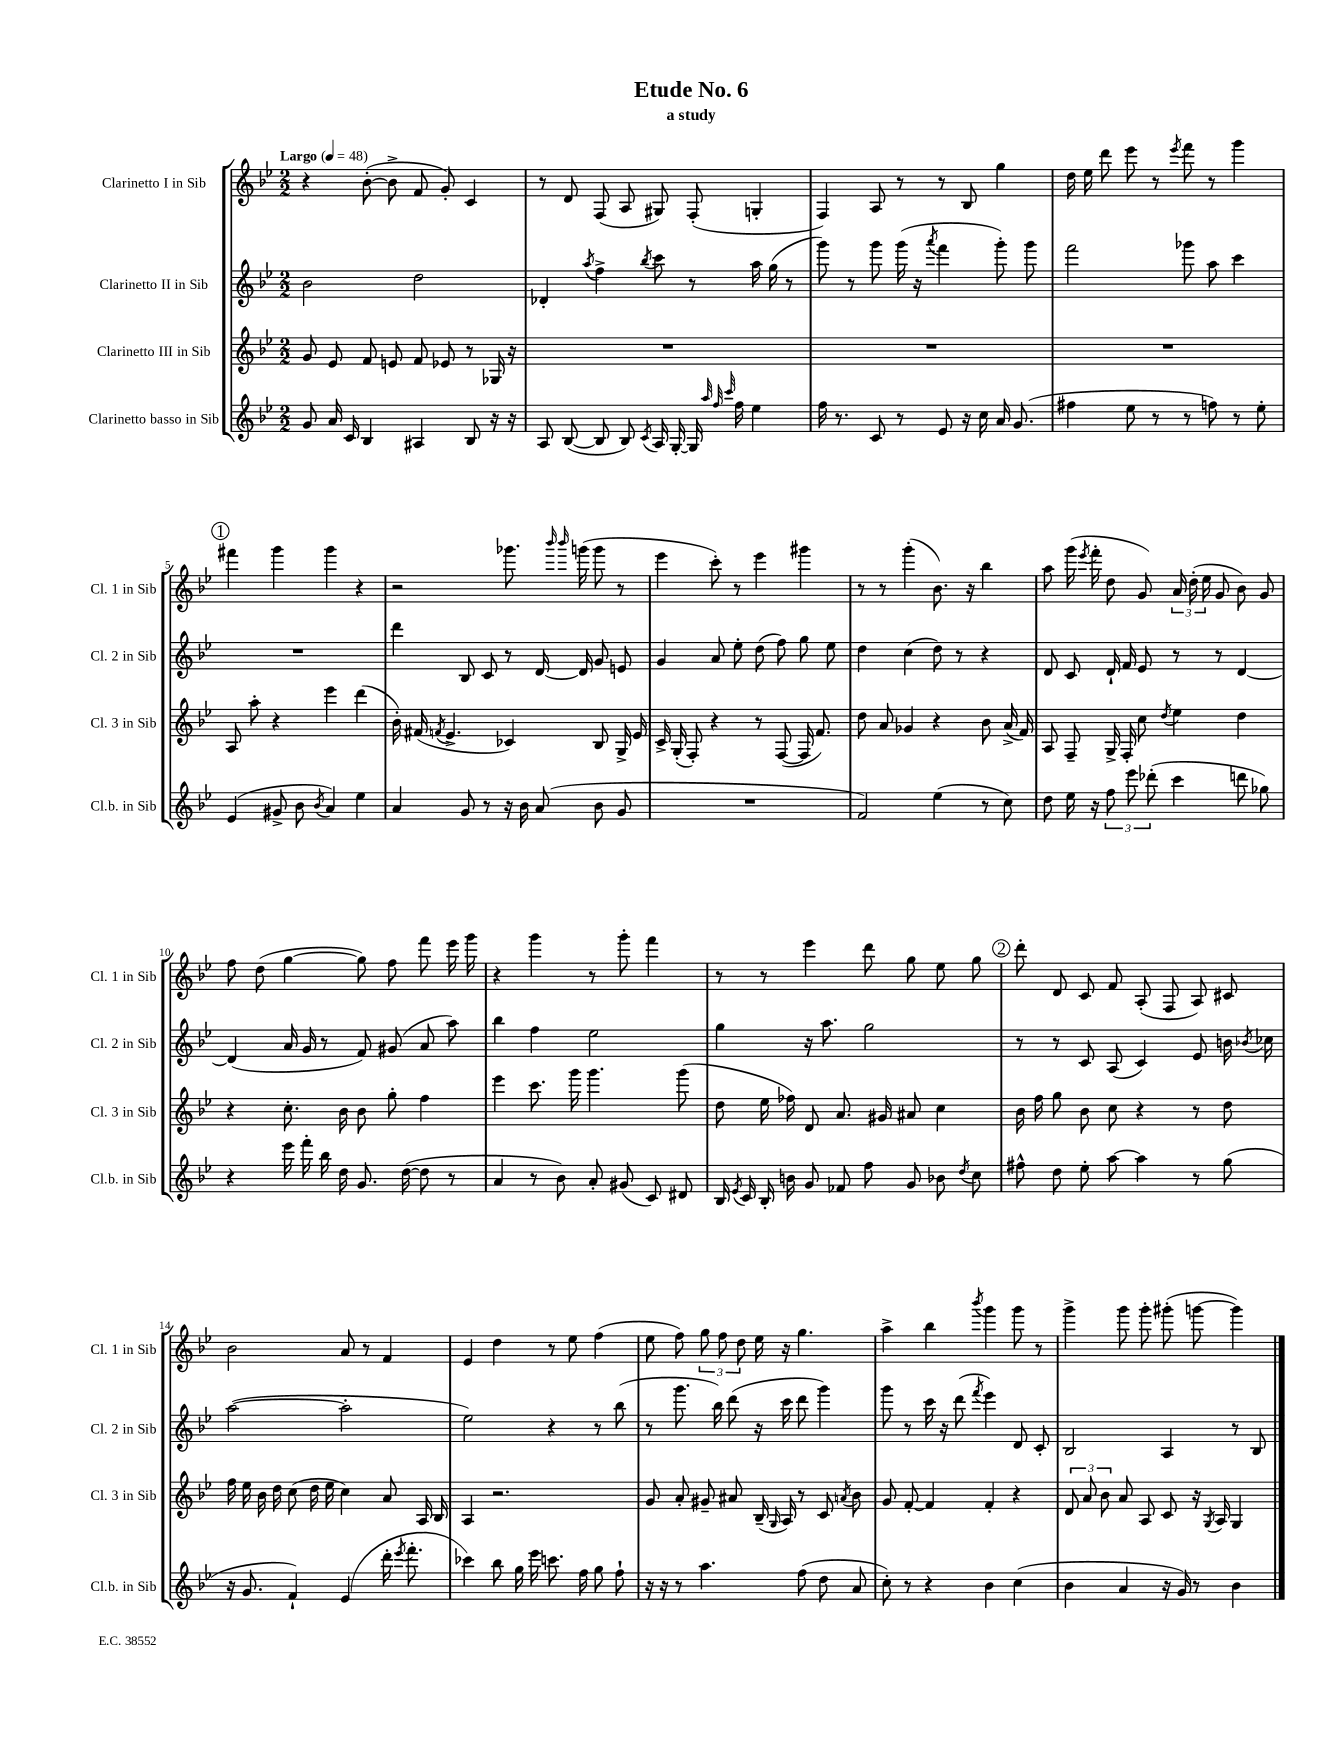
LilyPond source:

\header { title = "Etude No. 6" subtitle = "a study" }
<<
\new StaffGroup <<
\new Staff = "s0" \with { instrumentName = "Clarinetto I in Sib" shortInstrumentName = "Cl. 1 in Sib" } {
    \clef treble \key bes \major \numericTimeSignature \time 2/2 \tempo "Largo" 4 = 48
    \autoBeamOff r4 bes'8~-.( bes'8-> f'8 g'8-.) c'4 |
    r8 d'8 f8( a8 gis8) f8-.( g4-. |
    f4) a8 r8 r8 bes8 g''4 |
    d''16 ees''16 d'''8 ees'''8 r8 \acciaccatura { ees'''8 } f'''8 r8 g'''4 |
    \mark \markup { \circle "1" } fis'''4 g'''4 g'''4 r4 |
    r2 ges'''8. \grace { bes'''16 bes'''16 } g'''16( g'''8 r8 |
    ees'''4 c'''8-.) r8 ees'''4 gis'''4 |
    r8 r8 g'''4-.( bes'8.) r16 bes''4 |
    a''8 g'''16( \acciaccatura { ees'''8 } f'''16-. d''8 g'8) \tuplet 3/2 { a'16 d''16-.( ees''16 } g'8 bes'8) g'8 |
    f''8 d''8( g''4~ g''8) f''8 f'''8 ees'''16 g'''16 |
    r4 g'''4 r8 g'''8-. f'''4 |
    r8 r8 ees'''4 d'''8 g''8 ees''8 g''8 |
    \mark \markup { \circle "2" } d'''8-. d'8 c'8 f'8 a8-.( f8 a8) cis'8 |
    bes'2 a'8 r8 f'4 |
    ees'4 d''4 r8 ees''8 f''4( |
    ees''8 f''8) \tuplet 3/2 { g''8 f''8 d''8 } ees''16 r16 g''4. |
    a''4-> bes''4 \acciaccatura { bes'''8 } g'''4 g'''8 r8 |
    g'''4-> g'''8 g'''8-. gis'''8-.( g'''8~ g'''4) \bar "|." |
}
\new Staff = "s1" \with { instrumentName = "Clarinetto II in Sib" shortInstrumentName = "Cl. 2 in Sib" } {
    \clef treble \key bes \major \numericTimeSignature \time 2/2
    \autoBeamOff bes'2 d''2 |
    des'4-. \acciaccatura { a''8 } f''4-> \acciaccatura { bes''8 } c'''8 r8 a''16 g''16( r8 |
    g'''8) r8 g'''8 g'''16( r16 \acciaccatura { a'''8 } f'''4 g'''8-.) g'''8 |
    f'''2 ges'''8 a''8 c'''4 |
    \mark \markup { \circle "1" } R1 |
    d'''4 bes8 c'8 r8 d'16~ d'16 g'8 e'8 |
    g'4 a'8 ees''8-. d''8( f''8) g''8 ees''8 |
    d''4 c''4( d''8) r8 r4 |
    d'8 c'8 d'16-! f'16 ees'8 r8 r8 d'4~ |
    d'4( a'16 g'16 r8 f'8) gis'8( a'8 a''8) |
    bes''4 f''4 ees''2 |
    g''4 r16 a''8. g''2 |
    \mark \markup { \circle "2" } r8 r8 c'8 a8( c'4) ees'8 b'16 \acciaccatura { bes'8 } ces''16 |
    a''2~( a''2-. |
    ees''2) r4 r8 bes''8( |
    r8 g'''8. bes''16) d'''8( r16 c'''16 d'''8 g'''4) |
    g'''8 r8 c'''16 r16 d'''8( \acciaccatura { f'''8 } ees'''4) d'8 c'8-. |
    bes2 a4 r8 bes8 \bar "|." |
}
\new Staff = "s2" \with { instrumentName = "Clarinetto III in Sib" shortInstrumentName = "Cl. 3 in Sib" } {
    \clef treble \key bes \major \numericTimeSignature \time 2/2
    \autoBeamOff g'8 ees'8 f'8 e'8 f'8 ees'8 r8 ges16 r16 |
    R1 |
    R1 |
    R1 |
    \mark \markup { \circle "1" } a8 a''8-. r4 ees'''4 d'''4( |
    bes'16-.) fis'16( \acciaccatura { f'8 } ees'4.-> ces'4) bes8 g16-> ees'16 |
    c'16-> g16-.( f8-.) r4 r8 f8~( f16 f'8.) |
    d''8 a'8 ges'4 r4 bes'8 a'16->( f'16) |
    a8 f8-- g16-> f16-. c''8 \acciaccatura { d''8 } ees''4 d''4 |
    r4 c''8.-. bes'16 bes'8 g''8-. f''4 |
    ees'''4 c'''8. g'''16 g'''4. g'''8( |
    d''8 ees''16 fes''16) d'8 a'8. gis'16 ais'8 c''4 |
    \mark \markup { \circle "2" } bes'16 f''16 g''8 bes'8 c''8 r4 r8 d''8 |
    f''16 ees''16 bes'16 d''16 c''8( d''16 ees''16 c''4) a'8 a16 bes16 |
    a4 r2. |
    g'8 a'8-. gis'8-- ais'8 bes16--( \grace { g16 } a16) r8 c'8 \acciaccatura { a'8 } bes'8 |
    g'8 f'8~-. f'4 f'4-. r4 |
    \tuplet 3/2 { d'8 a'8 bes'8 } a'8 a8 c'8 r16 \acciaccatura { g8 } a16 g4 \bar "|." |
}
\new Staff = "s3" \with { instrumentName = "Clarinetto basso in Sib" shortInstrumentName = "Cl.b. in Sib" } {
    \clef treble \key bes \major \numericTimeSignature \time 2/2
    \autoBeamOff g'8 a'16 c'16 bes4 ais4 bes8 r16 r16 |
    a8 bes8~( bes8 bes8) \acciaccatura { c'8 } a16 g16~-. g16 \grace { a''32 f''32 c'''32 } f''16 ees''4 |
    f''16 r8. c'8 r8 ees'8 r16 c''16 a'16 g'8.( |
    fis''4 ees''8 r8 r8 f''8) r8 ees''8-. |
    \mark \markup { \circle "1" } ees'4( gis'8-> bes'8 \acciaccatura { bes'8 } a'4) ees''4 |
    a'4 g'8 r8 r16 bes'16 a'8( bes'8 g'8 |
    R1 |
    f'2) ees''4( r8 c''8) |
    d''8 ees''16 r16 \tuplet 3/2 { f''8 ees'''8 des'''8-.( } c'''4 d'''8 ges''8) |
    r4 ees'''16 f'''16-. bes''16 d''16 g'8. d''16~( d''8 r8 |
    a'4 r8 bes'8) a'8-. gis'8( c'8) dis'8 |
    bes16 \acciaccatura { ees'8 } c'16 bes16-. b'16 g'8 fes'8 f''8 g'8 bes'8 \acciaccatura { d''8 } c''8 |
    \mark \markup { \circle "2" } fis''8-^ d''8 ees''8-. a''8~ a''4 r8 g''8( |
    r16 g'8. f'4-!) ees'4( d'''16-. \acciaccatura { ees'''8 } f'''8.-. |
    ces'''4) bes''8 g''16 ees'''16 c'''8. f''16 g''8 f''8-! |
    r16 r16 r8 a''4. f''8( d''8 a'8 |
    c''8-.) r8 r4 bes'4 c''4( |
    bes'4 a'4 r16 g'16) r8 bes'4 \bar "|." |
}
>>
>>
